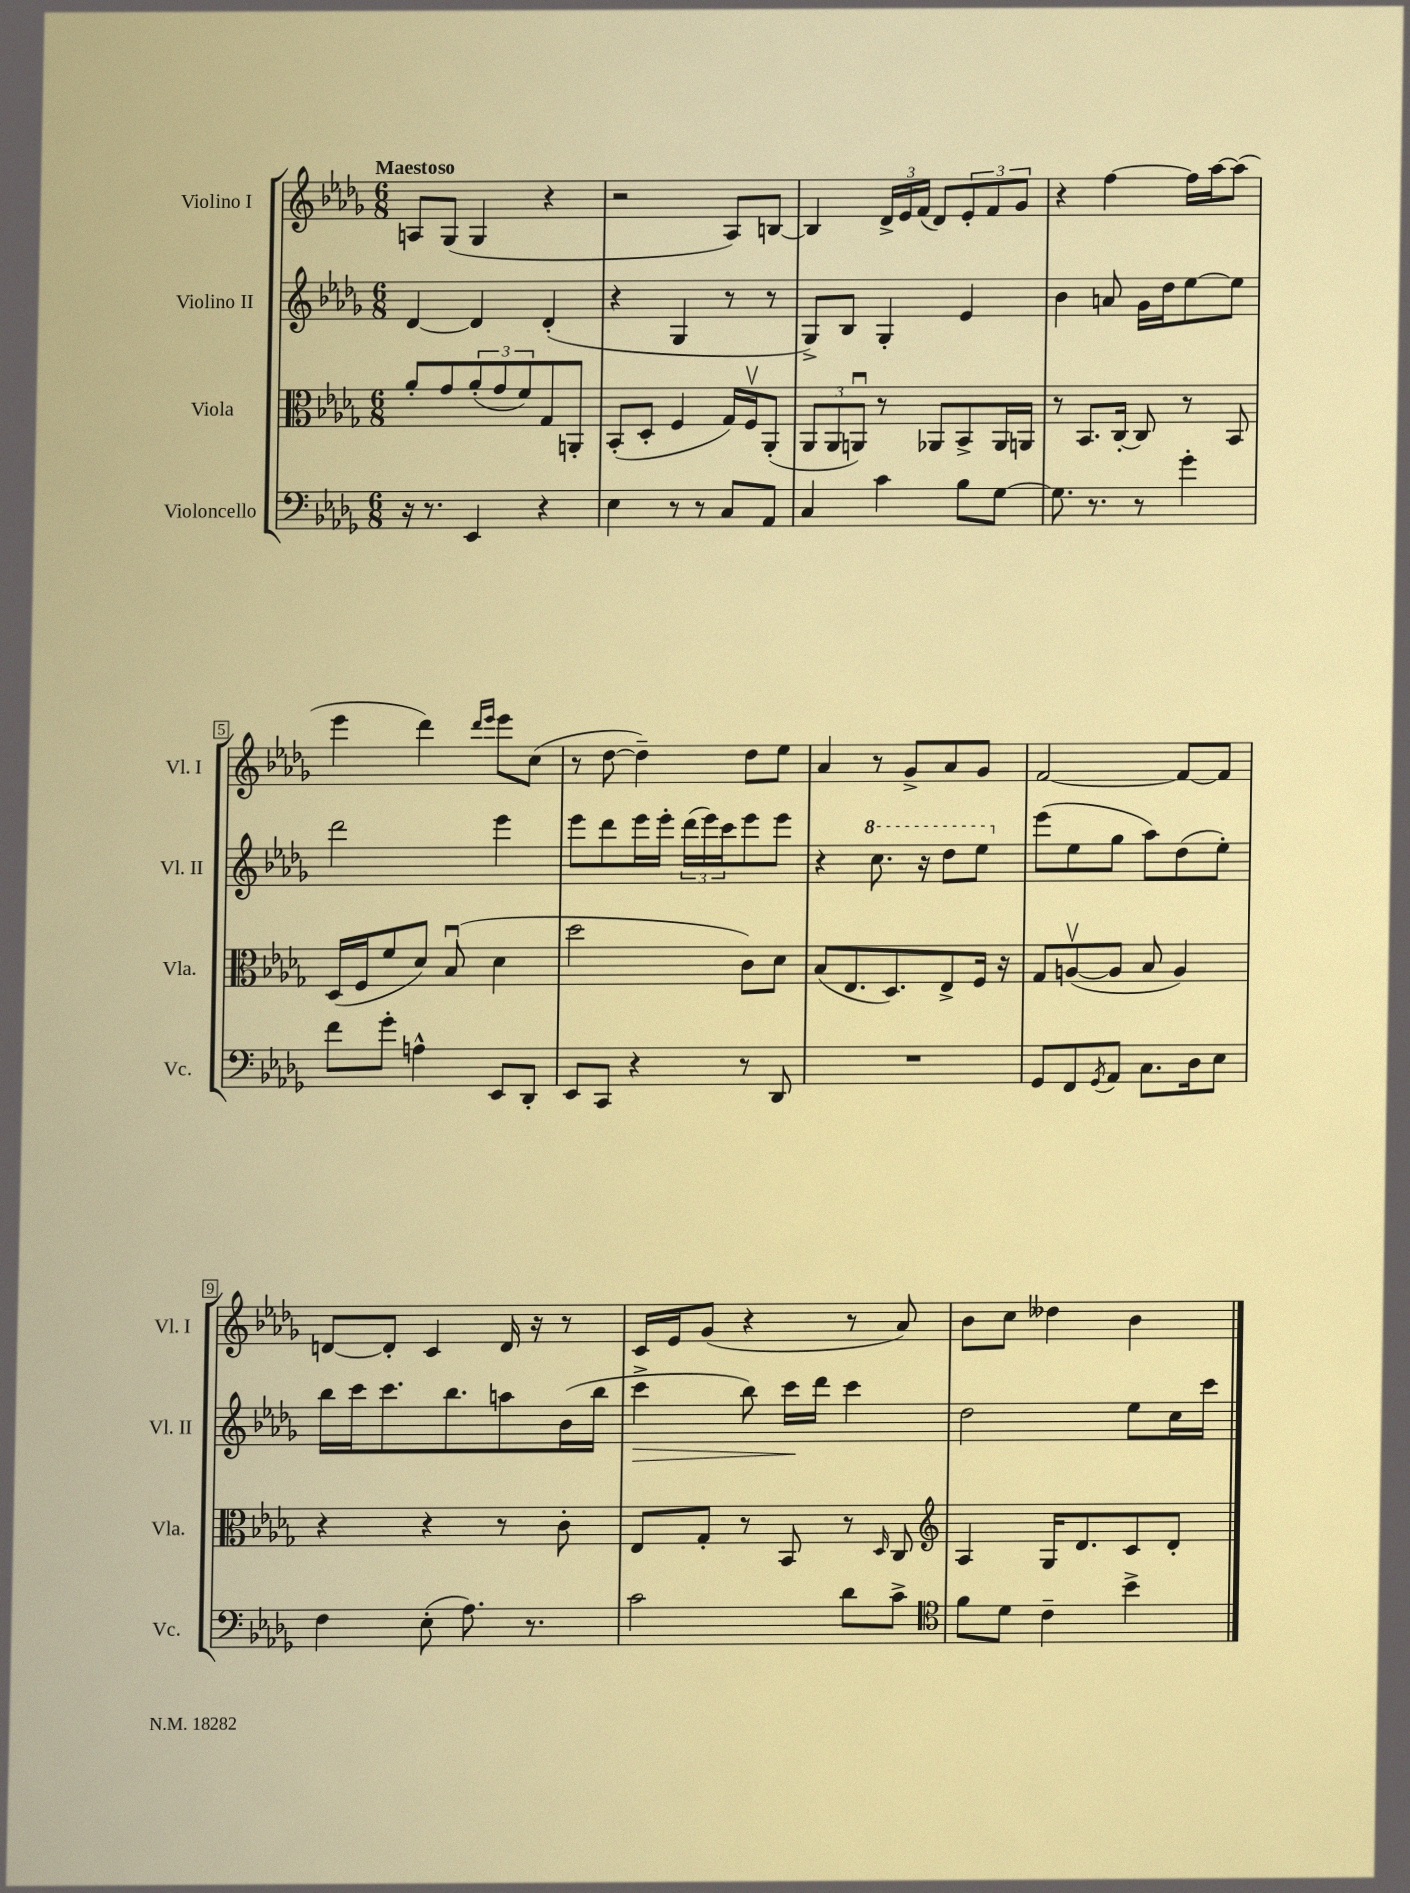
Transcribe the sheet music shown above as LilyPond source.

<<
\new StaffGroup <<
\new Staff = "s0" \with { instrumentName = "Violino I" shortInstrumentName = "Vl. I" } {
    \clef treble \key des \major \numericTimeSignature \time 6/8 \tempo "Maestoso"
    a8 ges8( ges4 r4 |
    r2 aes8) b8~ |
    b4 \tuplet 3/2 { des'16-> ees'16 f'16( } des'8) \tuplet 3/2 { ees'8-. f'8 ges'8 } |
    r4 f''4~ f''16 aes''16~ aes''8( |
    ees'''4 des'''4) \grace { des'''16 ees'''16 } ees'''8 c''8( |
    r8 des''8~ des''4--) des''8 ees''8 |
    aes'4 r8 ges'8-> aes'8 ges'8 |
    f'2~ f'8~ f'8 |
    d'8~ d'8-. c'4 d'16 r16 r8 |
    c'16 ees'16 ges'8( r4 r8 aes'8) |
    bes'8 c''8 deses''4 bes'4 \bar "|." |
}
\new Staff = "s1" \with { instrumentName = "Violino II" shortInstrumentName = "Vl. II" } {
    \clef treble \key des \major \numericTimeSignature \time 6/8
    des'4~ des'4 des'4-.( |
    r4 ges4 r8 r8 |
    ges8->) bes8 ges4-. ees'4 |
    bes'4 a'8 ges'16 des''16 ees''8~ ees''8 |
    des'''2 ees'''4 |
    ees'''8 des'''8 ees'''16 ees'''16-. \tuplet 3/2 { des'''16( ees'''16) c'''16 } ees'''8 ees'''8 |
    r4 \ottava #1 c'''8. r16 des'''8 ees'''8 \ottava #0 |
    ees'''8( ees''8 ges''8 aes''8) des''8( ees''8-.) |
    bes''16 c'''16 c'''8. bes''8. a''8 bes'16( bes''16 |
    c'''4->\> bes''8) c'''16\! des'''16 c'''4 |
    des''2 ees''8 c''16 c'''16 \bar "|." |
}
\new Staff = "s2" \with { instrumentName = "Viola" shortInstrumentName = "Vla." } {
    \clef alto \key des \major \numericTimeSignature \time 6/8
    aes'8-. ges'8 \tuplet 3/2 { aes'8-.( ges'8 f'8) } ges8 a,8-. |
    bes,8-.( des8-. f4 ges16) f16\upbow aes,8-.( |
    \tuplet 3/2 { aes,8 aes,8 a,8\downbow) } r8 aes,8 bes,8-> aes,16 a,16 |
    r8 bes,8. c16~-. c8 r8 bes,8 |
    des16( f16 f'8 des'8) bes8\downbow( des'4 |
    des''2 c'8) des'8 |
    bes8( ees8. des8.) ees8-> f16 r16 |
    ges8 a8~\upbow( a8 bes8 a4) |
    r4 r4 r8 c'8-. |
    ees8 ges8-. r8 bes,8 r8 \grace { des16 } c8 |
    \clef treble aes4 ges16 des'8. c'8 des'8-. \bar "|." |
}
\new Staff = "s3" \with { instrumentName = "Violoncello" shortInstrumentName = "Vc." } {
    \clef bass \key des \major \numericTimeSignature \time 6/8
    r16 r8. ees,4 r4 |
    ees4 r8 r8 c8 aes,8 |
    c4 c'4 bes8 ges8~ |
    ges8. r8. r8 ges'4-. |
    f'8 ges'8-. a4-^ ees,8 des,8-. |
    ees,8 c,8 r4 r8 des,8 |
    R2. |
    ges,8 f,8 \acciaccatura { ges,8 } aes,8 c8. des16 ees8 |
    f4 ees8-.( aes8.) r8. |
    c'2 des'8 c'8-> |
    \clef tenor f'8 des'8 c'4-- bes'4-> \bar "|." |
}
>>
>>
\layout { \context { \Score \override BarNumber.stencil = #(make-stencil-boxer 0.1 0.3 ly:text-interface::print) } }
